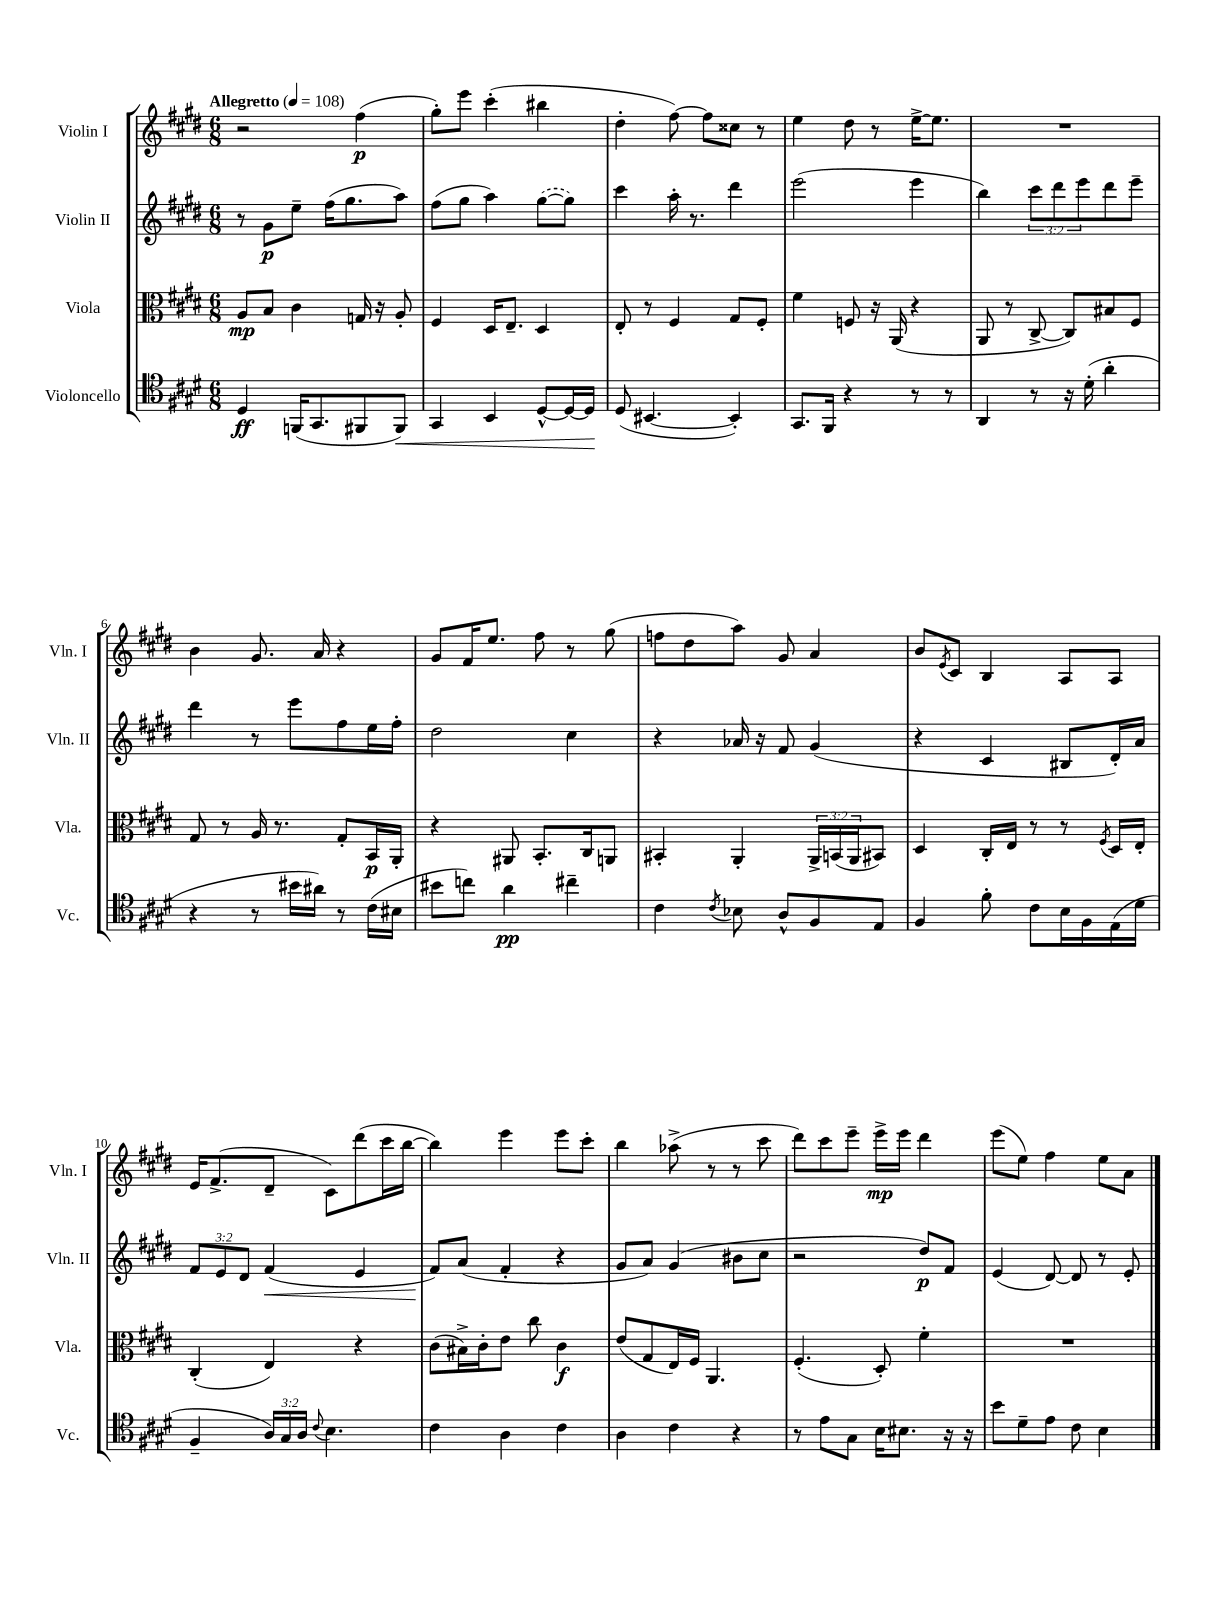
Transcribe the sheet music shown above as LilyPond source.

<<
\new StaffGroup <<
\new Staff = "s0" \with { instrumentName = "Violin I" shortInstrumentName = "Vln. I" } {
    \clef treble \key e \major \numericTimeSignature \time 6/8 \tempo "Allegretto" 4 = 108
    r2 fis''4\p( |
    gis''8-.) e'''8 cis'''4-.( bis''4 |
    dis''4-. fis''8~) fis''8 cisis''8 r8 |
    e''4 dis''8 r8 e''16~-> e''8. |
    R2. |
    b'4 gis'8. a'16 r4 |
    gis'8 fis'16 e''8. fis''8 r8 gis''8( |
    f''8 dis''8 a''8) gis'8 a'4 |
    b'8 \acciaccatura { e'8 } cis'8 b4 a8 a8 |
    e'16 fis'8.->( dis'8-- cis'8) dis'''8( cis'''16 b''16~ |
    b''4) e'''4 e'''8 cis'''8-. |
    b''4 aes''8->( r8 r8 cis'''8 |
    dis'''8) cis'''8 e'''8-- e'''16->\mp e'''16 dis'''4 |
    e'''8( e''8) fis''4 e''8 a'8 \bar "|." |
}
\new Staff = "s1" \with { instrumentName = "Violin II" shortInstrumentName = "Vln. II" } {
    \clef treble \key e \major \numericTimeSignature \time 6/8 \override Staff.TupletNumber.text = #tuplet-number::calc-fraction-text
    r8 gis'8\p e''8-- fis''16( gis''8. a''8) |
    fis''8( gis''8 a''4) \once \slurDashed gis''8~( gis''8) |
    cis'''4 a''16-. r8. dis'''4 |
    e'''2( e'''4 |
    b''4) \tuplet 3/2 { cis'''8 dis'''8 e'''8 } dis'''8 e'''8-- |
    dis'''4 r8 e'''8 fis''8 e''16 fis''16-. |
    dis''2 cis''4 |
    r4 aes'16 r16 fis'8 gis'4( |
    r4 cis'4 bis8 dis'16-.) a'16 |
    \tuplet 3/2 { fis'8 e'8 dis'8 } fis'4\<( e'4 |
    fis'8\!) a'8( fis'4-. r4 |
    gis'8 a'8) gis'4( bis'8 cis''8 |
    r2 dis''8\p) fis'8 |
    e'4( dis'8~) dis'8 r8 e'8-. \bar "|." |
}
\new Staff = "s2" \with { instrumentName = "Viola" shortInstrumentName = "Vla." } {
    \clef alto \key e \major \numericTimeSignature \time 6/8 \override Staff.TupletNumber.text = #tuplet-number::calc-fraction-text
    a8\mp b8 cis'4 g16 r16 a8-. |
    fis4 dis16 e8.-- dis4 |
    e8-. r8 fis4 gis8 fis8-. |
    fis'4 f8 r16 a,16( r4 |
    a,8 r8 cis8~-> cis8) bis8 fis8 |
    gis8 r8 a16 r8. gis8-. b,16\p a,16-. |
    r4 ais,8 b,8.-. cis16 a,8 |
    bis,4-. a,4-. \tuplet 3/2 { a,16-> b,16( a,16 } bis,8) |
    dis4 cis16-. e16 r8 r8 \acciaccatura { fis8 } dis16 e16-. |
    cis4-.( e4) r4 |
    cis'8( bis16->) cis'16-. e'8 cis''8 cis'4\f |
    e'8( gis8 e16) fis16 a,4. |
    fis4.-.( dis8-.) fis'4-. |
    R2. \bar "|." |
}
\new Staff = "s3" \with { instrumentName = "Violoncello" shortInstrumentName = "Vc." } {
    \clef tenor \key e \major \numericTimeSignature \time 6/8 \override Staff.TupletNumber.text = #tuplet-number::calc-fraction-text
    dis4\ff f,16( gis,8. fis,8 fis,8\<) |
    gis,4 b,4 dis8~-^ dis16~ dis16\! |
    dis8( bis,4.~ bis,4-.) |
    gis,8. fis,16 r4 r8 r8 |
    a,4 r8 r16 dis'16-.( a'4-. |
    r4 r8 bis'16 ais'16) r8 cis'16( bis16 |
    bis'8 c''8) a'4\pp cis''4-- |
    cis'4 \acciaccatura { cis'8 } bes8 a8-^ fis8 e8 |
    fis4 fis'8-. cis'8 b16 fis16 e16( dis'16 |
    fis4-- \tuplet 3/2 { a16) gis16 a16 } \appoggiatura { cis'8 } b4. |
    cis'4 a4 cis'4 |
    a4 cis'4 r4 |
    r8 e'8 gis8 b16 bis8. r16 r16 |
    b'8 dis'8-- e'8 cis'8 b4 \bar "|." |
}
>>
>>
